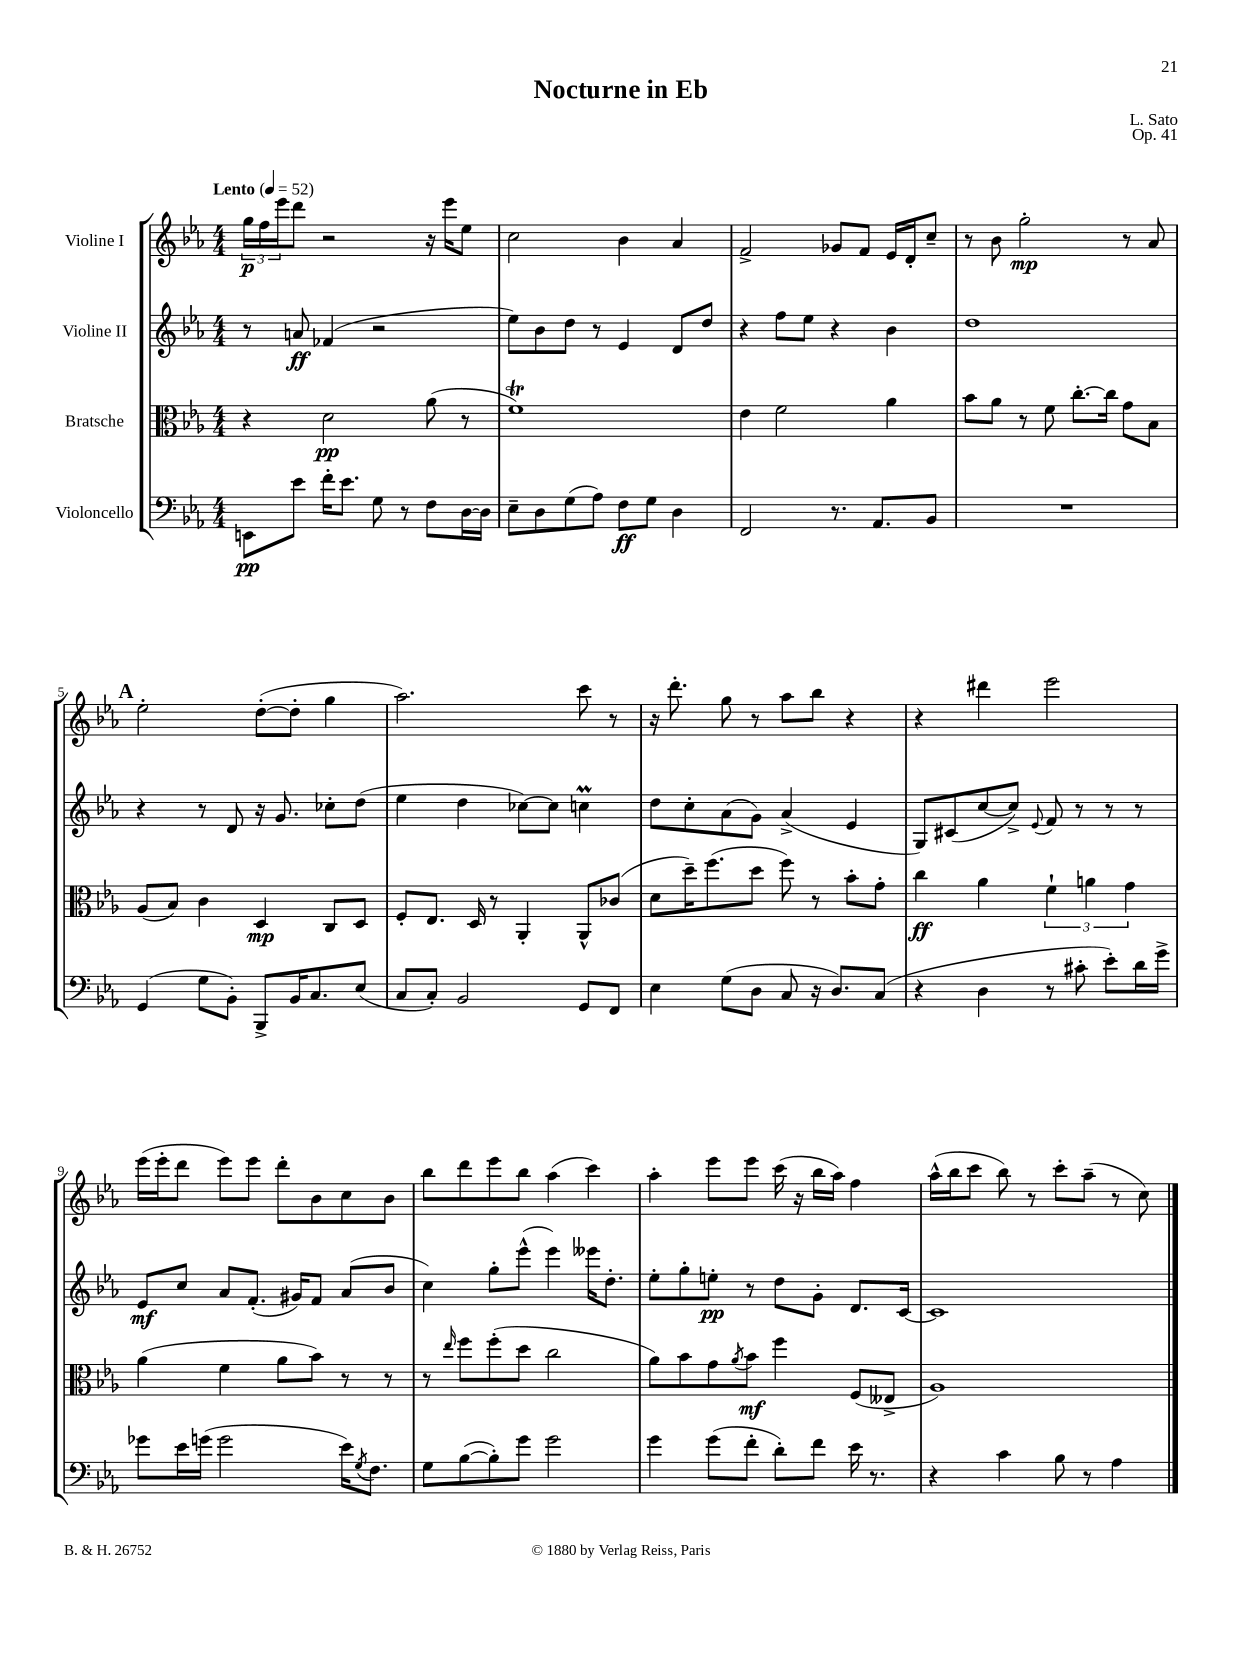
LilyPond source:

\header { title = "Nocturne in Eb" composer = "L. Sato" opus = "Op. 41" }
<<
\new StaffGroup <<
\new Staff = "s0" \with { instrumentName = "Violine I" } {
    \clef treble \key ees \major \numericTimeSignature \time 4/4 \tempo "Lento" 4 = 52
    \tuplet 3/2 { g''16\p f''16 ees'''16 } d'''8 r2 r16 ees'''16 ees''8 |
    c''2 bes'4 aes'4 |
    f'2-> ges'8 f'8 ees'16 d'16-. c''8-- |
    r8 bes'8 g''2-.\mp r8 aes'8 |
    \mark \markup { \bold "A" } ees''2-. d''8~-.( d''8-. g''4 |
    aes''2.) c'''8 r8 |
    r16 d'''8.-. g''8 r8 aes''8 bes''8 r4 |
    r4 dis'''4 ees'''2 |
    ees'''16( ees'''16-. d'''8 ees'''8) ees'''8 d'''8-. bes'8 c''8 bes'8 |
    bes''8 d'''8 ees'''8 bes''8 aes''4( c'''4) |
    aes''4-. ees'''8 ees'''8 c'''16( r16 bes''16 aes''16) f''4 |
    aes''16-^( bes''16 c'''8 bes''8) r8 c'''8-. aes''8--( r8 c''8) \bar "|." |
}
\new Staff = "s1" \with { instrumentName = "Violine II" } {
    \clef treble \key ees \major \numericTimeSignature \time 4/4
    r8 a'8\ff fes'4( r2 |
    ees''8) bes'8 d''8 r8 ees'4 d'8 d''8 |
    r4 f''8 ees''8 r4 bes'4 |
    d''1 |
    \mark \markup { \bold "A" } r4 r8 d'8 r16 g'8. ces''8-. d''8( |
    ees''4 d''4 ces''8~) ces''8 c''4\prall |
    d''8 c''8-. aes'8( g'8) aes'4->( ees'4 |
    g8) cis'8( c''8~ c''8->) \appoggiatura { ees'8 } f'8 r8 r8 r8 |
    ees'8\mf c''8 aes'8 f'8.-.( gis'16) f'8 aes'8( bes'8 |
    c''4) g''8-. ees'''8-^( ees'''4) eeses'''16 d''8.-. |
    ees''8-. g''8-. e''8-.\pp r8 d''8 g'8-. d'8. c'16~ |
    c'1 \bar "|." |
}
\new Staff = "s2" \with { instrumentName = "Bratsche" } {
    \clef alto \key ees \major \numericTimeSignature \time 4/4
    r4 d'2\pp aes'8( r8 |
    f'1\trill) |
    ees'4 f'2 aes'4 |
    bes'8 aes'8 r8 f'8 c''8.~-. c''16 g'8 bes8 |
    \mark \markup { \bold "A" } aes8( bes8) c'4 d4\mp c8 d8 |
    f8-. ees8. d16 r8 aes,4-. aes,8-^ ces'8( |
    d'8 d''16--) f''8.( d''8 f''8) r8 bes'8-. g'8-. |
    c''4\ff aes'4 \tuplet 3/2 { f'4-! a'4 g'4 } |
    aes'4( f'4 aes'8 bes'8) r8 r8 |
    r8 \grace { ees''16 } f''8 f''8-.( d''8 c''2 |
    aes'8) bes'8 g'8 \acciaccatura { aes'8 } bes'8\mf f''4 f8( eeses8-> |
    aes1) \bar "|." |
}
\new Staff = "s3" \with { instrumentName = "Violoncello" } {
    \clef bass \key ees \major \numericTimeSignature \time 4/4
    e,8\pp ees'8 f'16-. ees'8. g8 r8 f8 d16~ d16 |
    ees8-- d8 g8( aes8) f8\ff g8 d4 |
    f,2 r8. aes,8. bes,8 |
    R1 |
    \mark \markup { \bold "A" } g,4( g8 bes,8-.) bes,,8-> bes,16 c8. ees8( |
    c8 c8-.) bes,2 g,8 f,8 |
    ees4 g8( d8 c8 r16 d8.) c8( |
    r4 d4 r8 cis'8-. ees'8-.) d'16 g'16-> |
    ges'8 ees'16 g'16( g'2 ees'16) \acciaccatura { g8 } f8. |
    g8 bes8~( bes8-.) g'8 g'2 |
    g'4 g'8( f'8-. d'8-.) f'8 ees'16 r8. |
    r4 c'4 bes8 r8 aes4 \bar "|." |
}
>>
>>
